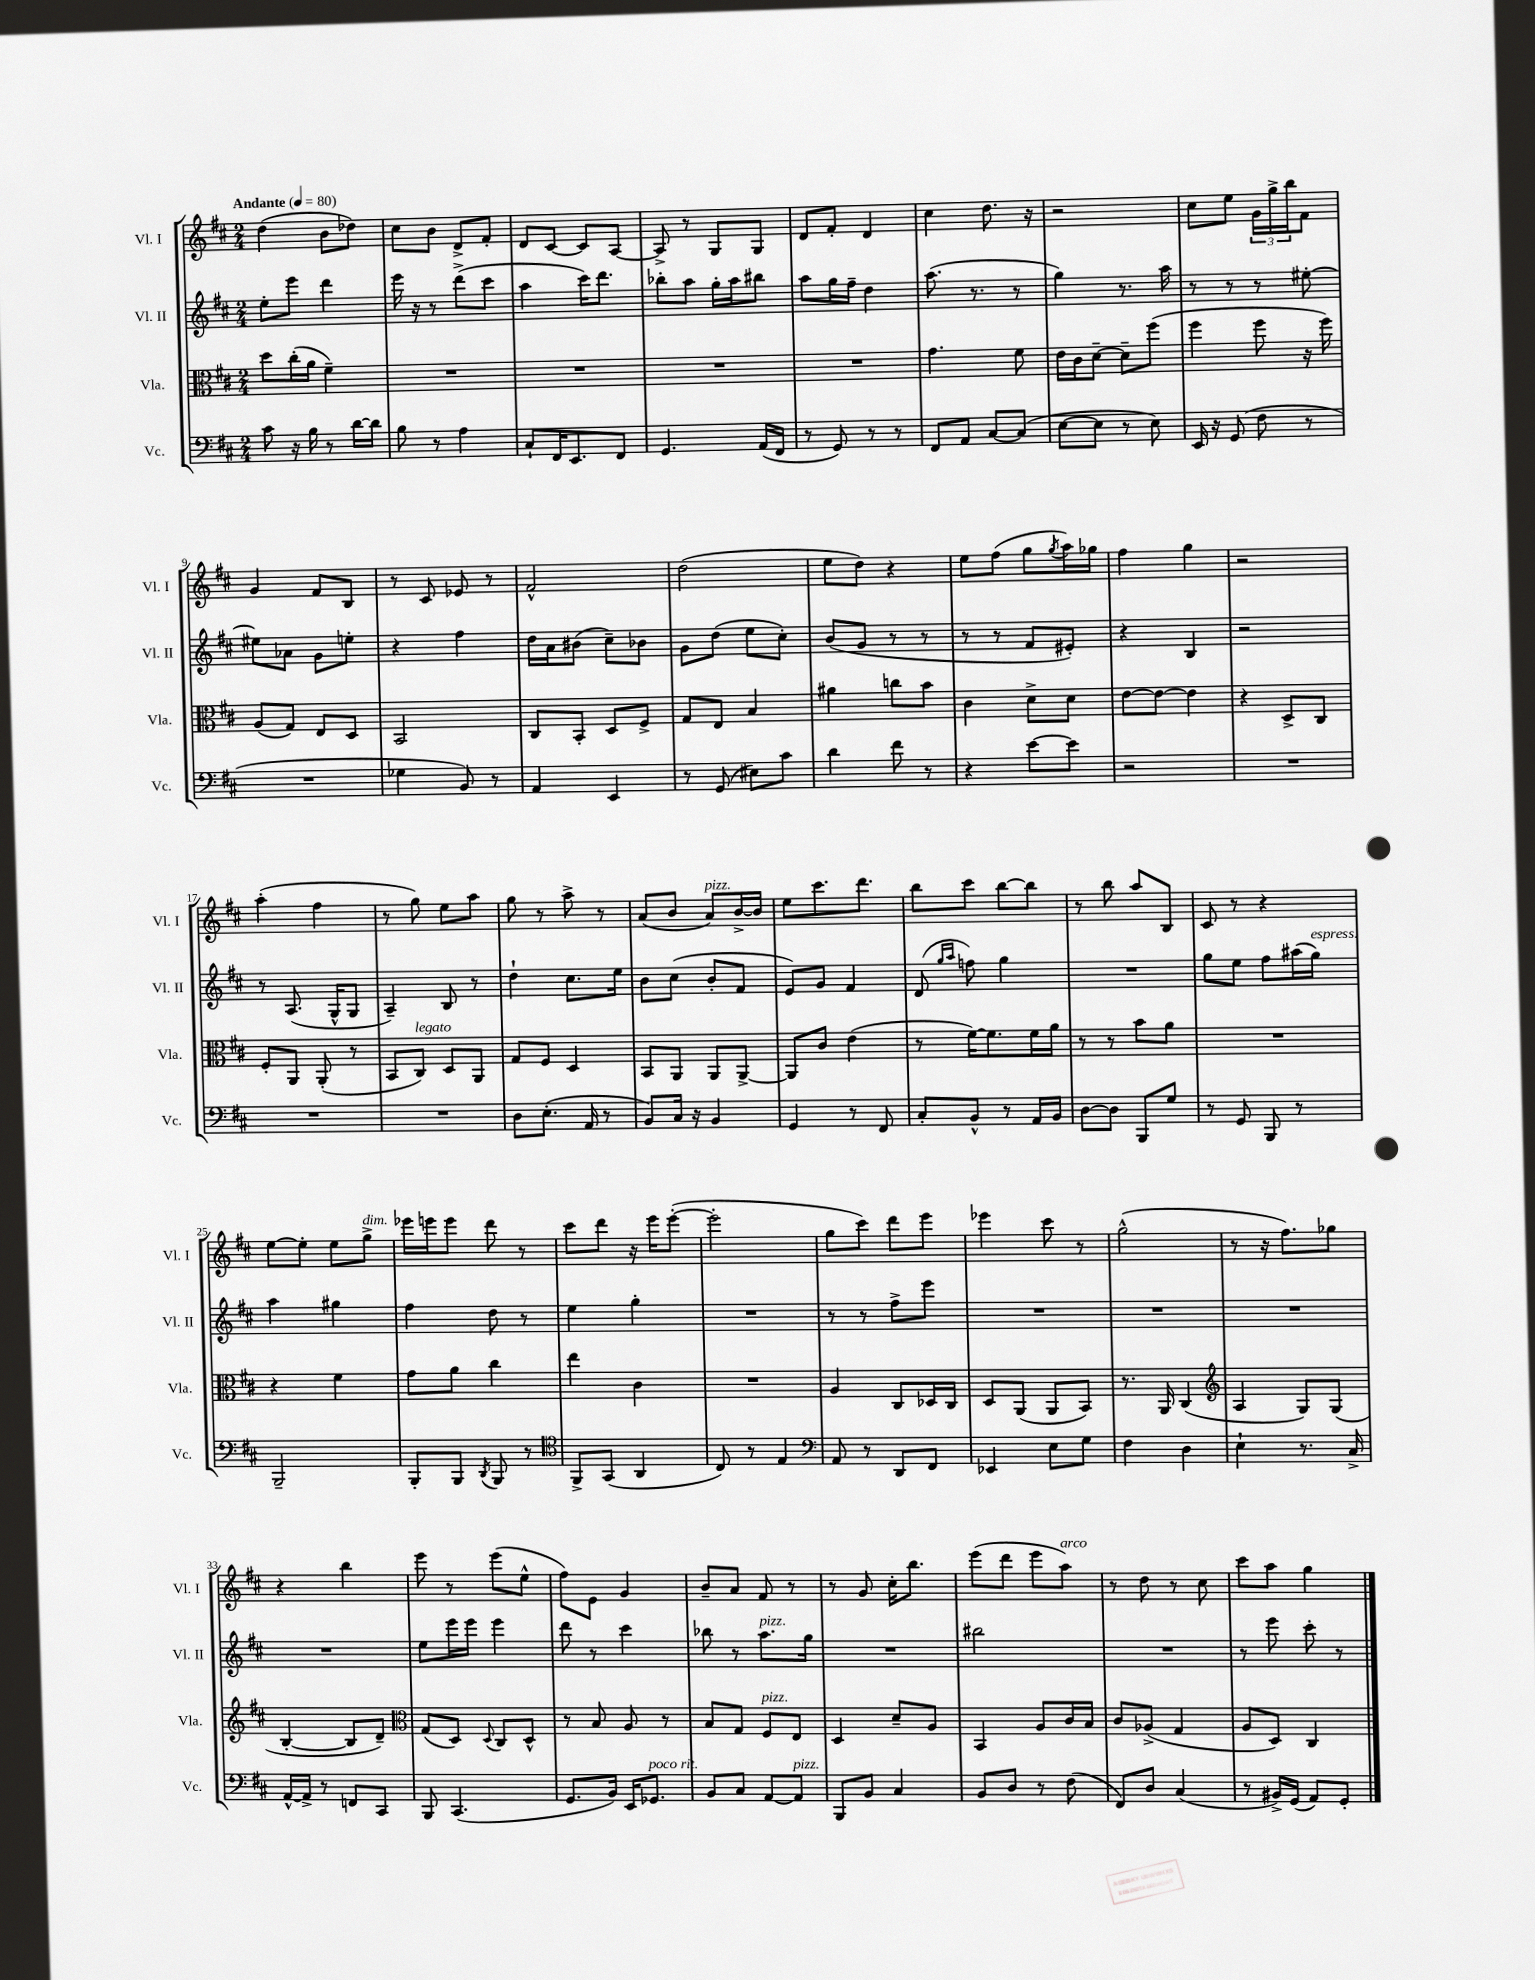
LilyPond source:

<<
\new StaffGroup <<
\new Staff = "s0" \with { instrumentName = "Vl. I" shortInstrumentName = "Vl. I" } {
    \clef treble \key d \major \numericTimeSignature \time 2/4 \tempo "Andante" 4 = 80
    d''4( b'8 des''8) |
    cis''8 b'8 d'8-> fis'8-. |
    d'8 cis'8~ cis'8 a8~ |
    a8-> r8 g8 g8 |
    d'8 fis'8-. d'4 |
    cis''4 d''8. r16 |
    r2 |
    cis''8 e''8 \tuplet 3/2 { g'16 g''16-> b''16 } fis'8 |
    g'4 fis'8 b8 |
    r8 cis'8 ees'8 r8 |
    fis'2-^ |
    d''2( |
    e''8 d''8) r4 |
    e''8 fis''8( g''8 \acciaccatura { g''8 } a''16) ges''16 |
    fis''4 g''4 |
    r2 |
    a''4-.( fis''4 |
    r8 g''8) e''8 a''8 |
    g''8 r8 a''8-> r8 |
    a'8( b'8 a'8^\markup { \italic "pizz." }) b'16~-> b'16 |
    e''8 cis'''8. d'''8. |
    b''8 cis'''8 b''8~ b''8 |
    r8 b''8 a''8 b8 |
    cis'8 r8 r4 |
    e''8~ e''8-. e''8 g''8->^\markup { \italic "dim." } |
    ees'''16 e'''16 e'''8 d'''8 r8 |
    cis'''8 d'''8 r16 e'''16 e'''8~-.( |
    e'''2-. |
    g''8 cis'''8) d'''8 e'''8 |
    ees'''4 cis'''8 r8 |
    g''2-^( |
    r8 r16 fis''8.) ges''8 |
    r4 b''4 |
    e'''8 r8 e'''8( e''8-^ |
    fis''8) e'8 g'4 |
    b'8-- a'8 fis'8 r8 |
    r8 g'8 cis''16-. b''8. |
    e'''8( d'''8 e'''8 a''8^\markup { \italic "arco" }) |
    r8 d''8 r8 cis''8 |
    cis'''8 a''8 g''4 \bar "|." |
}
\new Staff = "s1" \with { instrumentName = "Vl. II" shortInstrumentName = "Vl. II" } {
    \clef treble \key d \major \numericTimeSignature \time 2/4
    e''8-. e'''8 d'''4 |
    e'''16 r16 r8 d'''8->( cis'''8 |
    a''4 cis'''16) d'''8. |
    bes''8-. a''8 g''16-. a''16 bis''8 |
    a''8 g''16 fis''16-- d''4 |
    a''8.( r8. r8 |
    g''4) r8. a''16 |
    r8 r8 r8 eis''8~-. |
    eis''8 aes'8 g'8 e''8-. |
    r4 fis''4 |
    d''16 a'16 bis'8( cis''8--) bes'8 |
    g'8 d''8( e''8 cis''8-.) |
    b'8( g'8 r8 r8 |
    r8 r8 fis'8 eis'8-.) |
    r4 b4 |
    r2 |
    r8 a8.( g16-^ g8 |
    a4--) b8 r8 |
    d''4-! cis''8. e''16 |
    b'8 cis''8( b'8-. fis'8 |
    e'8) g'8 fis'4 |
    d'8( \grace { g''16 a''16 } f''8) g''4 |
    R2 |
    g''8 e''8 fis''8 ais''16( g''16^\markup { \italic "espress." }) |
    a''4 gis''4 |
    fis''4 d''8 r8 |
    e''4 g''4-. |
    R2 |
    r8 r8 fis''8-> e'''8 |
    R2 |
    R2 |
    R2 |
    R2 |
    e''8 e'''16 e'''16 e'''4 |
    d'''8 r8 cis'''4 |
    bes''8 r8 a''8.^\markup { \italic "pizz." } g''16 |
    R2 |
    bis''2 |
    R2 |
    r8 e'''8 cis'''8-. r8 \bar "|." |
}
\new Staff = "s2" \with { instrumentName = "Vla." shortInstrumentName = "Vla." } {
    \clef alto \key d \major \numericTimeSignature \time 2/4
    d''8 cis''16-.( a'16 fis'4--) |
    R2 |
    R2 |
    R2 |
    R2 |
    g'4. fis'8 |
    e'16 cis'16 d'8~-- d'8-- fis''8( |
    fis''4 fis''8 r16 fis''16) |
    a8( g8) e8 d8 |
    b,2 |
    cis8 b,8-. d8 fis8-> |
    g8 e8 b4 |
    ais'4 c''8 b'8 |
    cis'4 d'8-> d'8 |
    e'8~ e'8~ e'4 |
    r4 d8-> cis8 |
    fis8-. a,8 a,8-.( r8 |
    b,8 cis8^\markup { \italic "legato" }) d8 a,8 |
    g8 fis8 d4 |
    b,8 a,8 a,8 a,8~-> |
    a,8 cis'8 e'4( |
    r8 fis'16~) fis'8. fis'16 a'16 |
    r8 r8 b'8 a'8 |
    R2 |
    r4 fis'4 |
    g'8 a'8 cis''4 |
    e''4 cis'4 |
    R2 |
    a4 cis8 des16 cis16 |
    d8 a,8( a,8 b,8) |
    r8. a,16 cis4( |
    \clef treble a4 g8) g8( |
    b4~-. b8 d'8--) |
    \clef alto g8( d8) \appoggiatura { d8 } cis8 d8-^ |
    r8 b8 a8 r8 |
    b8 g8 fis8^\markup { \italic "pizz." } e8 |
    d4 d'8-- a8 |
    b,4 a8 cis'16 b16 |
    cis'8 aes8->( g4 |
    a8 d8) cis4 \bar "|." |
}
\new Staff = "s3" \with { instrumentName = "Vc." shortInstrumentName = "Vc." } {
    \clef bass \key d \major \numericTimeSignature \time 2/4
    cis'8 r16 b16 r8 d'16~ d'16 |
    b8 r8 a4 |
    cis8-! fis,16 e,8. fis,8 |
    g,4. a,16( fis,16 |
    r8 g,8) r8 r8 |
    fis,8 a,8 cis8~ cis8( |
    e8~ e8 r8 e8) |
    e,16 r16 g,8( fis8 r8 |
    R2 |
    ges4 b,8) r8 |
    a,4 e,4 |
    r8 g,8( eis8) cis'8 |
    d'4 fis'8 r8 |
    r4 e'8~ e'8 |
    r2 |
    R2 |
    R2 |
    R2 |
    d8 e8.-.( a,16 r8 |
    b,8) cis16 r16 b,4 |
    g,4 r8 fis,8 |
    cis8-. b,8-^ r8 a,16 b,16 |
    d8~ d8 b,,8 g8 |
    r8 g,8 b,,8 r8 |
    b,,2-- |
    b,,8-. b,,8 \acciaccatura { d,8 } b,,8 r8 |
    \clef tenor fis,8-> g,8( a,4 |
    cis8) r8 e4 |
    \clef bass a,8 r8 d,8 fis,8 |
    ees,4 e8 g8 |
    fis4 d4 |
    e4-! r8. cis16-> |
    a,16~-^ a,16-> r8 f,8 cis,8 |
    b,,8 cis,4.( |
    g,8. b,16) e,16 ges,8.^\markup { \italic "poco rit." } |
    b,8 cis8 a,8~ a,8^\markup { \italic "pizz." } |
    b,,8 b,8 cis4 |
    b,8 d8 r8 fis8( |
    fis,8) d8 cis4( |
    r8 bis,16->) g,16( a,8) g,8-. \bar "|." |
}
>>
>>
